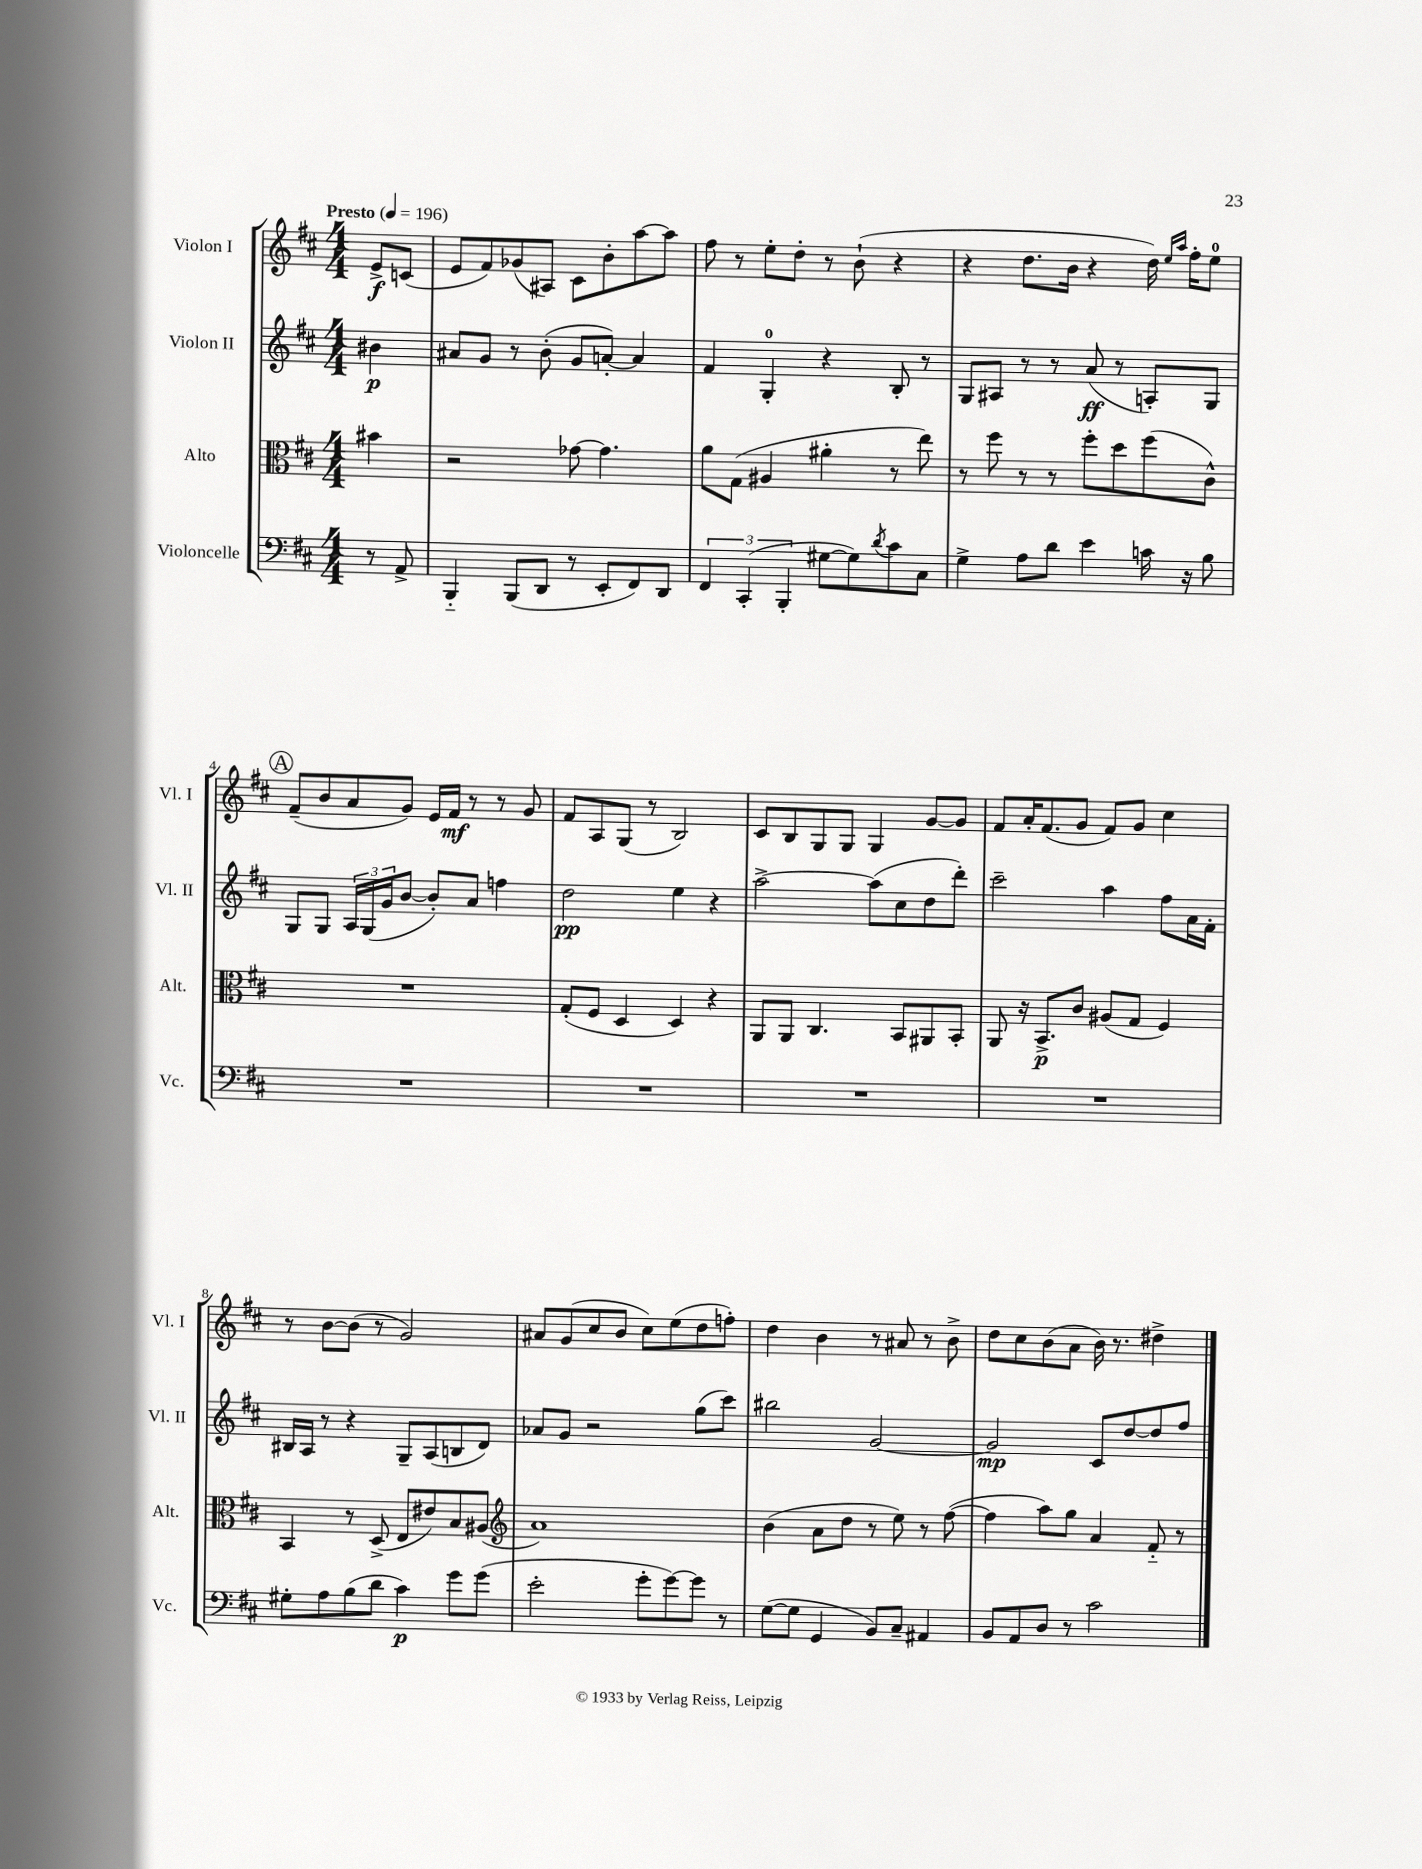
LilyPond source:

<<
\new StaffGroup <<
\new Staff = "s0" \with { instrumentName = "Violon I" shortInstrumentName = "Vl. I" } {
    \clef treble \key d \major \numericTimeSignature \time 4/4 \partial 4 \tempo "Presto" 4 = 196
    e'8->\f c'8( |
    e'8 fis'8) ges'8( ais8) cis'8 b'8-. a''8~ a''8 |
    fis''8 r8 e''8-. d''8-. r8 b'8-!( r4 |
    r4 d''8. b'16 r4 d''16) \grace { e''16 a''16 } fis''16-. e''8-0 |
    \mark \markup { \circle "A" } fis'8--( b'8 a'8 g'8) e'16 fis'16\mf r8 r8 g'8 |
    fis'8 a8 g8( r8 b2) |
    cis'8 b8 g8 g8 g4 g'8~ g'8 |
    fis'8 a'16-. fis'8.( g'8 fis'8) g'8 cis''4 |
    r8 b'8~ b'8( r8 g'2) |
    ais'8 g'8( cis''8 b'8 cis''8) e''8( d''8 f''8-.) |
    d''4 b'4 r8 ais'8 r8 b'8-> |
    d''8 cis''8 b'8( a'8 b'16) r8. dis''4-> \bar "|." |
}
\new Staff = "s1" \with { instrumentName = "Violon II" shortInstrumentName = "Vl. II" } {
    \clef treble \key d \major \numericTimeSignature \time 4/4 \partial 4
    bis'4\p |
    ais'8 g'8 r8 b'8-.( g'8 a'8~-.) a'4 |
    fis'4 g4-0-. r4 b8-. r8 |
    g8 ais8 r8 r8 a'8\ff( r8 a8-.) g8 |
    \mark \markup { \circle "A" } g8 g8 \tuplet 3/2 { a16 g16( g'16 } b'8~ b'8-.) a'8 f''4 |
    d''2\pp e''4 r4 |
    a''2~-> a''8( cis''8 d''8 d'''8-.) |
    cis'''2-- a''4 fis''8 a'16 fis'16-. |
    bis16 a16 r8 r4 g8-- a8( b8 d'8) |
    aes'8 g'8 r2 g''8( cis'''8) |
    bis''2 g'2~ |
    g'2\mp cis'8 d''8~ d''8 fis''8 \bar "|." |
}
\new Staff = "s2" \with { instrumentName = "Alto" shortInstrumentName = "Alt." } {
    \clef alto \key d \major \numericTimeSignature \time 4/4 \partial 4
    bis'4 |
    r2 ges'8~ ges'4. |
    a'8 g8( ais4 ais'4-. r8 e''8) |
    r8 fis''8 r8 r8 fis''8-. d''8 fis''8( cis'8-^) |
    \mark \markup { \circle "A" } R1 |
    g8-.( fis8 d4 d4) r4 |
    a,8 a,8 cis4. b,8 ais,8 b,8-. |
    a,8 r16 b,8.->\p cis'8 ais8( g8 fis4) |
    b,4 r8 d8->( e8 eis'8) b8 ais8( |
    \clef treble a'1) |
    b'4( a'8 d''8 r8 e''8) r8 fis''8~( |
    fis''4 a''8) g''8 a'4 fis'8-_ r8 \bar "|." |
}
\new Staff = "s3" \with { instrumentName = "Violoncelle" shortInstrumentName = "Vc." } {
    \clef bass \key d \major \numericTimeSignature \time 4/4 \partial 4
    r8 a,8-> |
    b,,4-_ b,,8( d,8 r8 e,8-. fis,8) d,8 |
    \tuplet 3/2 { fis,4 cis,4-.( b,,4-. } gis8~ gis8) \acciaccatura { d'8 } cis'8 cis8 |
    g4-> a8 d'8 e'4 c'16 r16 b8 |
    \mark \markup { \circle "A" } R1 |
    R1 |
    R1 |
    R1 |
    gis8-. a8 b8( d'8 cis'4\p) g'8 g'8( |
    e'2-. g'8-. g'8~) g'8 r8 |
    g8~( g8 g,4 b,8) cis8-- ais,4 |
    b,8 a,8 d8 r8 cis'2 \bar "|." |
}
>>
>>
